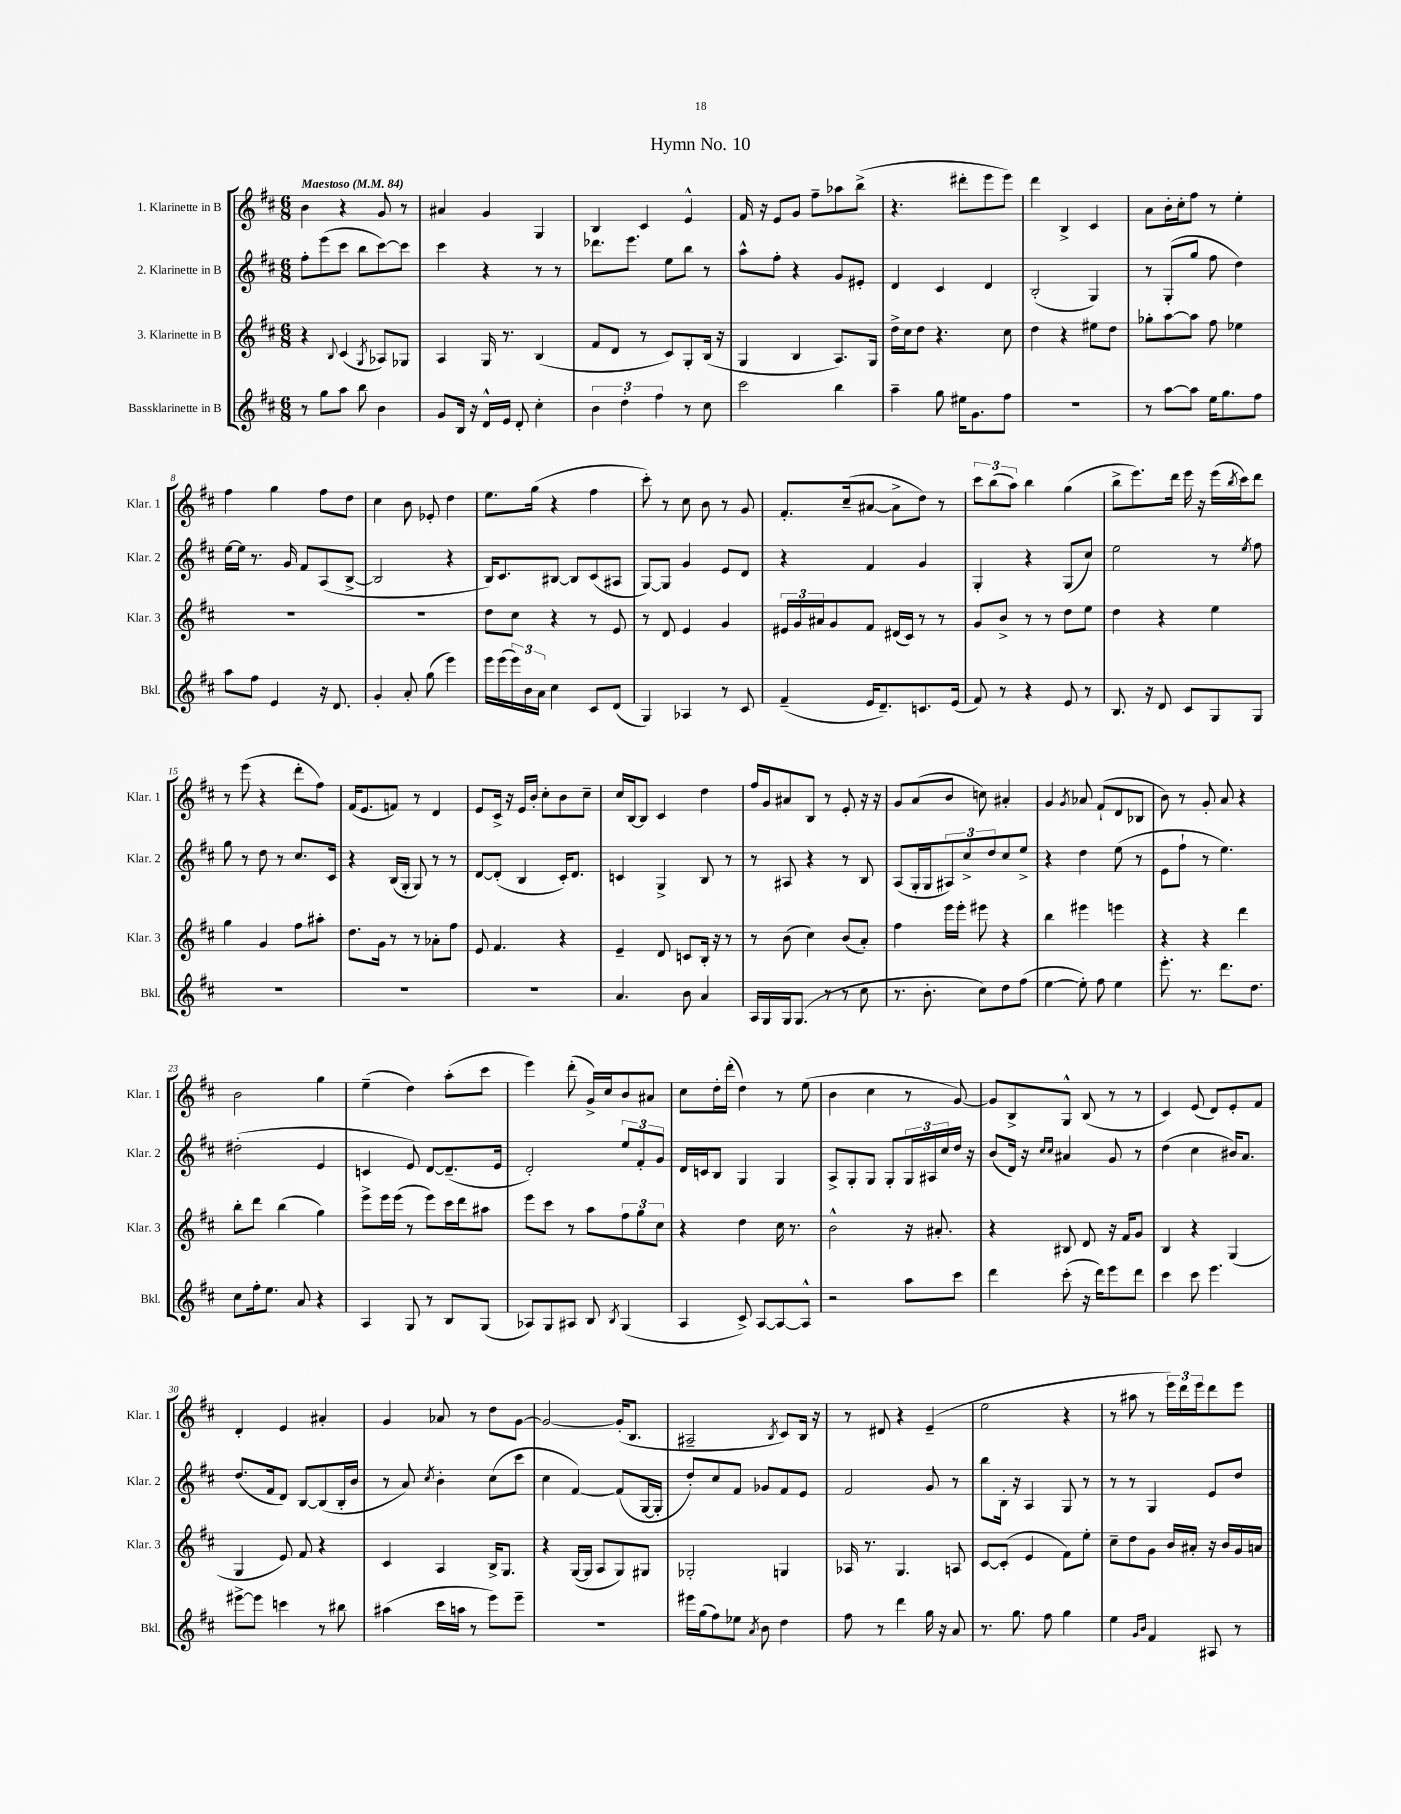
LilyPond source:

\header { title = "Hymn No. 10" }
<<
\new StaffGroup <<
\new Staff = "s0" \with { instrumentName = "1. Klarinette in B" shortInstrumentName = "Klar. 1" } {
    \clef treble \key d \major \numericTimeSignature \time 6/8 \tempo "Maestoso" 4 = 84
    b'4 r4 g'8 r8 |
    ais'4 g'4 g4 |
    b4 cis'4 e'4-^ |
    fis'16 r16 e'8 g'8 fis''8-- aes''8 b''8->( |
    r4. dis'''8-. e'''8 e'''8) |
    d'''4 b4-> cis'4 |
    a'8 b'16-. cis''16-. fis''8 r8 e''4-. |
    fis''4 g''4 fis''8 d''8 |
    cis''4 b'8 ees'8-. d''4 |
    e''8. g''16( r4 fis''4 |
    cis'''8-.) r8 cis''8 b'8 r8 g'8 |
    fis'8.-. cis''16--( ais'8~ ais'8-> d''8) r8 |
    \tuplet 3/2 { cis'''8 b''8( a''8) } b''4 g''4( |
    b''8-> e'''8.) d'''16 e'''16 r16 e'''16( \acciaccatura { b''8 } cis'''16) d'''8 |
    r8 e'''8( r4 d'''8-. fis''8) |
    fis'16( e'8. f'8) r8 d'4 |
    e'8 cis'16-> r16 e'16 b'16-. cis''8-. b'8 cis''8-- |
    cis''16 b16~ b8 cis'4 d''4 |
    fis''16 g'16 ais'8 b8 r8 e'8-. r16 r16 |
    g'8 a'8( b'8 c''8) ais'4-. |
    g'4 \acciaccatura { g'8 } aes'8 fis'8-!( d'8 bes8 |
    b'8) r8 g'8-. a'8 r4 |
    b'2 g''4 |
    e''4--( d''4) a''8-.( cis'''8 |
    e'''4) d'''8-.( g'16->) cis''16 b'8 ais'8 |
    cis''8 d''16-. d'''16-.( d''4) r8 e''8( |
    b'4 cis''4 r8 g'8~) |
    g'8 b8-> g8-^ b8( r8 r8 |
    cis'4) e'8( d'8) e'8-. fis'8 |
    d'4-. e'4 ais'4-. |
    g'4 aes'8 r8 d''8 g'8~ |
    g'2~ g'16-.( b8. |
    ais2-- \acciaccatura { b8 } cis'8) b16 r16 |
    r8 dis'8 r4 e'4--( |
    e''2 r4 |
    r8 ais''8 r8 \tuplet 3/2 { e'''16) d'''16 e'''16 } d'''8 e'''8 \bar "|." |
}
\new Staff = "s1" \with { instrumentName = "2. Klarinette in B" shortInstrumentName = "Klar. 2" } {
    \clef treble \key d \major \numericTimeSignature \time 6/8
    fis''8-. e'''8( cis'''8 b''8 cis'''8~) cis'''8 |
    cis'''4 r4 r8 r8 |
    des'''8. e'''8. e''8 b''8 r8 |
    a''8-^ fis''8-. r4 g'8 eis'8-. |
    d'4 cis'4 d'4 |
    b2-.( g4) |
    r8 g8-.( g''8 fis''8 d''4) |
    e''16~ e''16 r8. g'16 fis'8 a8( b8~-> |
    b2 r4 |
    b16) cis'8. bis8~ bis8 cis'8( ais8 |
    g8~) g8 g'4 e'8 d'8 |
    r4 fis'4 g'4 |
    g4-. r4 g8( cis''8) |
    e''2 r8 \acciaccatura { e''8 } fis''8 |
    g''8 r8 d''8 r8 cis''8. cis'16 |
    r4 b16( g16-. g8) r8 r8 |
    d'8~ d'8-.( b4 cis'16-.) d'8. |
    c'4 g4-> b8 r8 |
    r8 ais8 r4 r8 b8 |
    a8( g16-. g16 \tuplet 3/2 { ais8) cis''8-> d''8 } cis''8 e''8-> |
    r4 d''4 e''8( r8 |
    e'8 fis''8-! r8 e''4.) |
    dis''2-.( e'4 |
    c'4 e'8) d'8~ d'8.--( e'16 |
    d'2-.) \tuplet 3/2 { e''8 fis'8-. g'8 } |
    d'16 c'16 b8 g4 g4 |
    a8-> g8-. g8 g8-. \tuplet 3/2 { g16 ais16 cis''16 } d''16 r16 |
    b'8( d'16) r16 \grace { cis''16 cis''16 } ais'4 g'8 r8 |
    d''4( cis''4 bis'16) a'8. |
    d''8.( fis'16 d'8) b8~ b8( b16-. b'16 |
    r8 a'8) \acciaccatura { cis''8 } b'4-. cis''8( cis'''8 |
    cis''4 fis'4~) fis'8( g16~ g16-. |
    d''8-.) cis''8 fis'8 ges'8 fis'8 e'8 |
    fis'2 g'8 r8 |
    b''8 b16-. r16 a4 g8 r8 |
    r8 r8 g4 e'8 d''8 \bar "|." |
}
\new Staff = "s2" \with { instrumentName = "3. Klarinette in B" shortInstrumentName = "Klar. 3" } {
    \clef treble \key d \major \numericTimeSignature \time 6/8
    r4 \appoggiatura { b8 } cis'4( \acciaccatura { g8 } aes8) ges8 |
    a4 g16 r8. b4( |
    fis'8 d'8 r8 cis'8) g8-. b16( r16 |
    g4 b4 a8.) g16 |
    d''16-> cis''16 d''8 r4. cis''8 |
    d''4 r4 eis''8 d''8 |
    ges''8-. a''8~ a''8 fis''8 ees''4 |
    R2. |
    R2. |
    d''8 cis''8 r4 r8 e'8 |
    r8 d'8 e'4 g'4 |
    \tuplet 3/2 { eis'16 g'16 ais'16 } g'8 fis'8 dis'16( cis'16) r8 r8 |
    g'8 b'8-> r8 r8 d''8 e''8 |
    d''4 r4 e''4 |
    g''4 g'4 fis''8 ais''8-. |
    d''8. g'16 r8 r8 aes'8-. fis''8 |
    e'8 fis'4. r4 |
    e'4-- d'8 c'8 b16-. r16 r8 |
    r8 b'8( cis''4) b'8( a'8-.) |
    fis''4 e'''16 e'''16-. eis'''8 r4 |
    b''4 eis'''4 e'''4 |
    r4 r4 d'''4 |
    b''8-. d'''8 b''4( g''4) |
    e'''8-> e'''16 e'''16( r8 e'''8) cis'''16 d'''16 ais''8 |
    e'''8 cis'''8 r8 a''8 \tuplet 3/2 { fis''8 g''8 cis''8 } |
    r4 d''4 cis''16 r8. |
    b'2-^ r16 ais'8.-. |
    r4 bis8 d'8 r16 fis'16 g'8 |
    b4 r4 g4( |
    g4 e'8) fis'8 r4 |
    cis'4 a4 b16-> g8. |
    r4 g16~( g16 a8 g8) gis8 |
    ges2-. g4 |
    aes16 r8. g4. a8 |
    cis'8~ cis'8-.( e'4 fis'8) e''8-. |
    cis''8-- d''8 g'8 b'16 ais'16-. r16 b'16 g'16 a'16 \bar "|." |
}
\new Staff = "s3" \with { instrumentName = "Bassklarinette in B" shortInstrumentName = "Bkl." } {
    \clef treble \key d \major \numericTimeSignature \time 6/8
    r8 g''8 a''8 b''8 b'4 |
    g'8 b16 r16 d'16-^ e'16 d'8-. cis''4-. |
    \tuplet 3/2 { b'4 d''4-. fis''4 } r8 cis''8 |
    cis'''2 b''4 |
    a''4-- g''8 eis''16 g'8. fis''8 |
    R2. |
    r8 a''8~ a''8 e''16 g''8. fis''8 |
    a''8 fis''8 e'4 r16 d'8. |
    g'4-. a'8-. g''8( e'''4) |
    e'''16 e'''16( \tuplet 3/2 { e'''16) b'16 a'16 } cis''4 cis'8 d'8( |
    g4) aes4 r8 cis'8 |
    fis'4--( e'16 d'8.--) c'8. e'16( |
    fis'8) r8 r4 e'8 r8 |
    b8. r16 d'8 cis'8 g8 g8 |
    R2. |
    R2. |
    R2. |
    a'4. b'8 a'4 |
    a16 g16 g16 g8.( r8 r8 cis''8 |
    r8. b'8.-. cis''8) d''8 fis''8( |
    e''4~ e''8-.) fis''8 e''4 |
    e'''8.-. r8. d'''8. d''8. |
    cis''8 fis''16-. e''8. a'8 r4 |
    a4 g8 r8 b8 g8( |
    aes8) g8 ais8 b8 \acciaccatura { b8 } g4( |
    a4 cis'8->) a8~ a8~ a8-^ |
    r2 a''8 cis'''8 |
    d'''4 cis'''8-.( r16 d'''16) e'''8 d'''8 |
    cis'''4 cis'''8 e'''4. |
    eis'''8~-> eis'''8 c'''4 r8 bis''8 |
    ais''4( cis'''16 a''16 r8 e'''8) e'''8-- |
    R2. |
    eis'''16 g''16( fis''8) ees''8 \acciaccatura { a'8 } b'8 d''4 |
    fis''8 r8 d'''4 g''16 r16 a'8 |
    r8. g''8. fis''8 g''4 |
    e''4 \grace { g'16 b'16 } fis'4 ais8 r8 \bar "|." |
}
>>
>>
